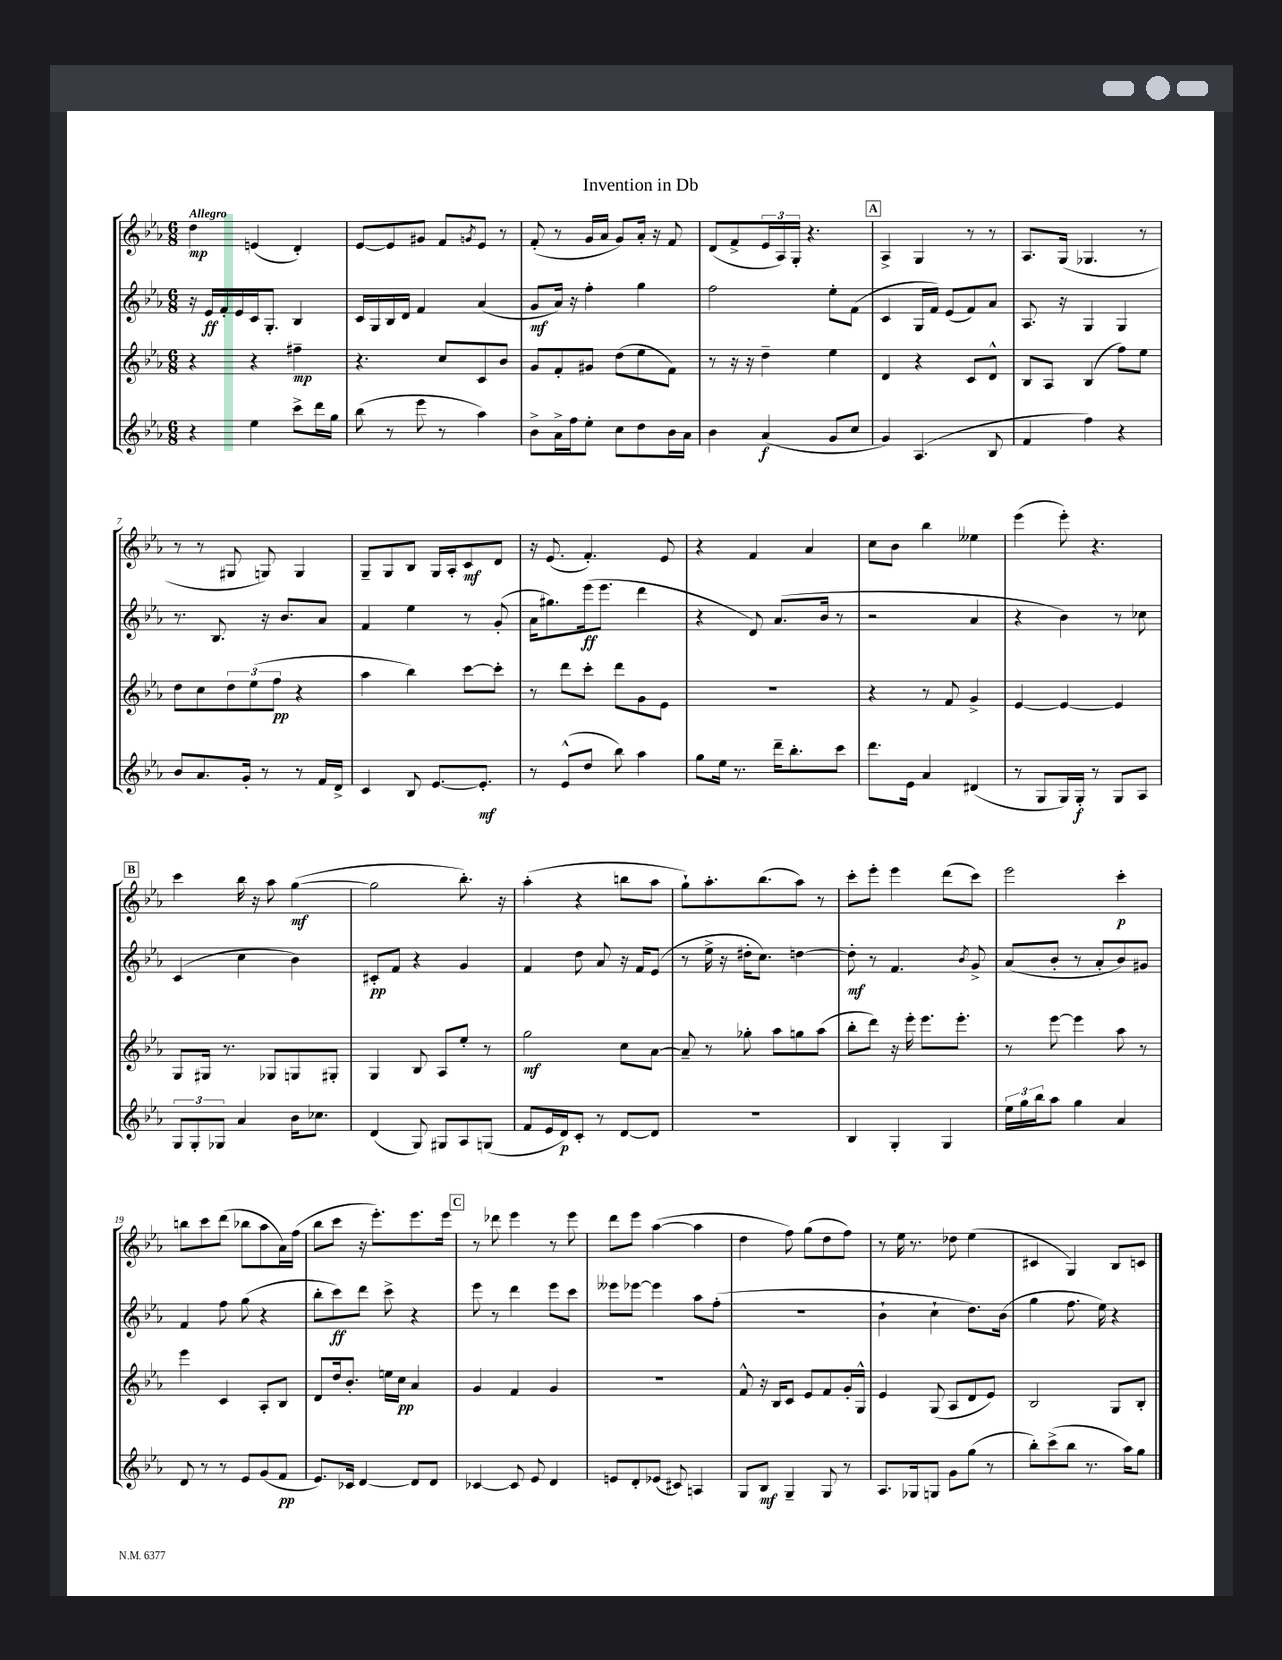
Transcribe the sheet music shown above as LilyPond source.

\header { title = "Invention in Db" }
<<
\new StaffGroup <<
\new Staff = "s0" {
    \clef treble \key ees \major \numericTimeSignature \time 6/8 \tempo "Allegro"
    d''4\mp e'4( d'4-.) |
    ees'8~ ees'8 gis'8 f'8 \acciaccatura { g'8 } ees'8 r8 |
    f'8-.( r8 g'16 aes'16 g'8) aes'16-. r16 f'8 |
    d'8( f'8-> \tuplet 3/2 { ees'16 aes16) g16-. } r4. |
    \mark \markup { \box "A" } aes4-> g4 r8 r8 |
    aes8. g16( ges4. r8 |
    r8 r8 gis8 g8) g4 |
    g8-- g8 bes8 g16 aes16-. c'8\mf d'8 |
    r16 ees'8.( f'4.-.) ees'8 |
    r4 f'4 aes'4 |
    c''8 bes'8 bes''4 eeses''4 |
    ees'''4( ees'''8-.) r4. |
    \mark \markup { \box "B" } c'''4 bes''16 r16 aes''8 g''4~\mf( |
    g''2 bes''8.-.) r16 |
    aes''4-.( r4 b''8 aes''8 |
    g''8-!) aes''8.-. bes''8.( aes''8) r8 |
    c'''8-. ees'''8-. ees'''4 d'''8( c'''8) |
    ees'''2 c'''4-.\p |
    b''8 c'''8 d'''8( bes''8 aes''8 aes'16) f''16( |
    bes''8 c'''8 r16 ees'''8.-.) ees'''8. ees'''16 |
    \mark \markup { \box "C" } r8 des'''8 ees'''4 r8 ees'''8 |
    d'''8 ees'''8 aes''4~( aes''4 |
    d''4 f''8) g''8( d''8 f''8) |
    r8 ees''16 r8. des''8 ees''4( |
    cis'4 g4) bes8 c'8 \bar "|." |
}
\new Staff = "s1" {
    \clef treble \key ees \major \numericTimeSignature \time 6/8
    r16 ees'16\ff f'16-. ees'16 c'16 g8.-. bes4 |
    c'16 g16 bes16 d'16 f'4 aes'4( |
    g'8\mf aes'16) r16 f''4-. g''4 |
    f''2 ees''8-. f'8( |
    \mark \markup { \box "A" } c'4 g16 f'16) ees'8( f'8) aes'8 |
    aes8. r16 g4 g4 |
    r8. bes8. r16 bes'8. aes'8 |
    f'4 ees''4 r8 g'8-.( |
    aes'16 gis''8.) ees'''16\ff( ees'''8. d'''4 |
    r4 d'8) aes'8.( bes'16 r8 |
    r2 aes'4 |
    r4 bes'4) r8 ces''8 |
    \mark \markup { \box "B" } c'4( c''4 bes'4) |
    cis'8-.\pp f'8 r4 g'4 |
    f'4 d''8 aes'8 r16 f'16 ees'8( |
    r8 ees''16-> r16 dis''16-. c''8.) d''4~ |
    d''8-.\mf r8 f'4. \acciaccatura { bes'8 } g'8-> |
    aes'8( bes'8-. r8 aes'8-. bes'8) gis'8 |
    f'4 f''8 g''8( r4 |
    bes''8-. c'''8\ff) d'''8 c'''8-> r4 |
    \mark \markup { \box "C" } ees'''8 r8 d'''4 ees'''8 c'''8 |
    eeses'''8 ees'''8~ ees'''4 aes''8 f''8-.( |
    R2. |
    bes'4-! c''4-! d''8.) bes'16( |
    g''4 f''8. ees''16) r4 \bar "|." |
}
\new Staff = "s2" {
    \clef treble \key ees \major \numericTimeSignature \time 6/8
    r4 r4 fis''4--\mp |
    r4. c''8 c'8 bes'8 |
    g'8 f'8-. gis'8 d''8( ees''8 f'8) |
    r8 r16 r16 d''4-- ees''4 |
    \mark \markup { \box "A" } d'4 r4 c'8 d'8-^ |
    bes8 aes8 bes4( f''8) ees''8 |
    d''8 c''8 \tuplet 3/2 { d''8 ees''8( f''8\pp } r4 |
    aes''4 bes''4) c'''8~ c'''8-. |
    r8 d'''8 c'''8-. d'''8 g'8 ees'8 |
    R2. |
    r4 r8 f'8 g'4-> |
    ees'4~ ees'4~ ees'4 |
    \mark \markup { \box "B" } g8 gis16 r8. ges8 g8 gis8-. |
    g4 bes8 aes8 ees''8-. r8 |
    g''2\mf c''8 aes'8~ |
    aes'8-- r8 ges''8-. aes''8 g''8 aes''8( |
    bes''8-. d'''8) r16 ees'''16-. ees'''8. ees'''8.-. |
    r8 ees'''8~ ees'''4 aes''8 r8 |
    ees'''4 c'4 aes8-. bes8 |
    d'8 d''16 bes'8.-. e''16 c''16\pp aes'4 |
    \mark \markup { \box "C" } g'4 f'4 g'4 |
    R2. |
    f'8-^ r16 bes16 c'8 ees'8 f'8 g'16-. g16-^ |
    ees'4 g8( aes8 d'8 ees'8) |
    bes2 g8 bes8-. \bar "|." |
}
\new Staff = "s3" {
    \clef treble \key ees \major \numericTimeSignature \time 6/8
    r4 ees''4 c'''8-> d'''16 g''16 |
    bes''8( r8 ees'''8 r8 aes''4) |
    bes'8-> aes'16-> f''16 ees''8-. c''8 d''8 bes'16 aes'16 |
    bes'4 aes'4\f( g'8 c''8 |
    \mark \markup { \box "A" } g'4) aes4.( bes8 |
    f'4 f''4) r4 |
    bes'8 aes'8. g'16-. r8 r8 f'16 d'16-> |
    c'4 bes8 ees'8.~ ees'8.-.\mf |
    r8 ees'8-^( d''8 bes''8) aes''4 |
    g''8 ees''16 r8. d'''16-- bes''8.-. c'''8 |
    d'''8. ees'16 aes'4 dis'4( |
    r8 g8 g16) g16-.\f r8 g8 aes8 |
    \mark \markup { \box "B" } \tuplet 3/2 { g8 g8-. ges8 } aes'4 bes'16 ces''8. |
    d'4( g8) gis8 aes8 g8( |
    f'8 ees'16 d'16\p) c'8-. r8 d'8~ d'8 |
    R2. |
    bes4 g4-. g4 |
    \tuplet 3/2 { ees''16 g''16 bes''16 } aes''8 g''4 aes'4 |
    d'8 r8 r8 ees'8 g'8( f'8\pp |
    ees'8.) ces'16 d'4~ d'8 d'8 |
    \mark \markup { \box "C" } ces'4~ ces'8 ees'8 d'4 |
    e'8 d'8-. ees'8( cis'8) a4 |
    g8 bes8\mf g4-- g8 r8 |
    aes8. ges16 g8 g'8 g''8( r8 |
    bes''8-.) c'''8->( bes''8 r8. aes''16) g''8 \bar "|." |
}
>>
>>
